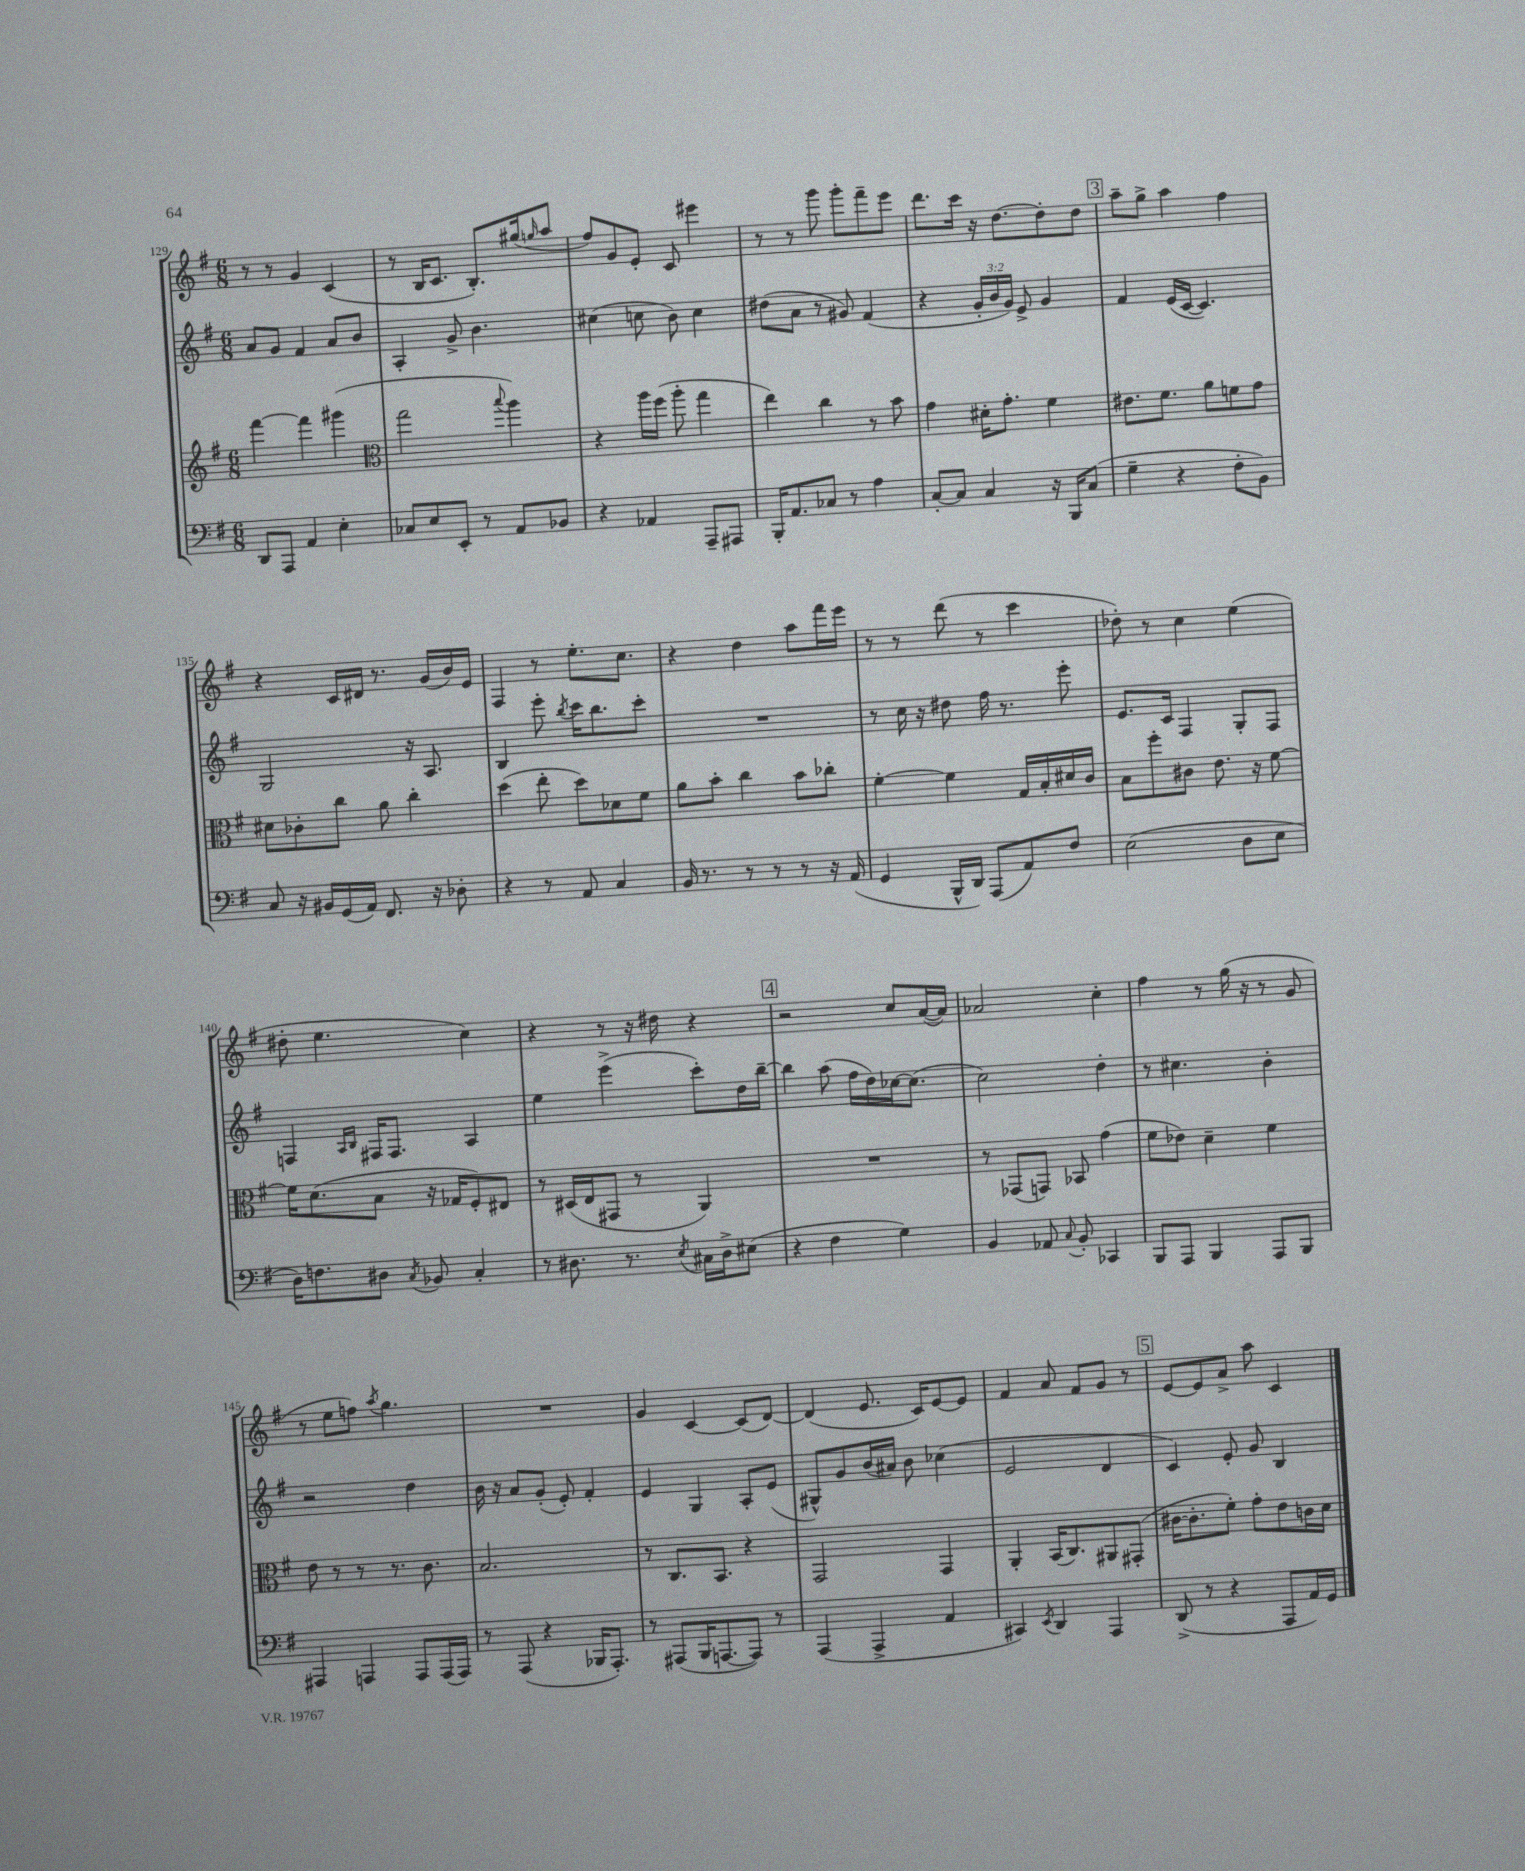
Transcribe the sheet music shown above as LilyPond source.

<<
\new StaffGroup <<
\new Staff = "s0" {
    \clef treble \key g \major \numericTimeSignature \time 6/8
    r8 r8 g'4 c'4( |
    r8 b16 c'8. b8.-.) gis''16( \grace { g''16 } a''8 |
    fis''8) g'8 e'8-. c'8 eis'''4 |
    r8 r8 g'''8 g'''8-. fis'''8-- e'''8 |
    d'''8. c'''16 r16 d''8.~ d''8-. d''8 |
    \mark \markup { \box "3" } a''8-- g''8-> a''4 fis''4 |
    r4 c'16 dis'16 r8. g'16( b'16) e'16 |
    fis4 r8 e''8.-. c''8. |
    r4 d''4 a''8 fis'''16 e'''16 |
    r8 r8 d'''8( r8 c'''4 |
    des''8-.) r8 c''4 e''4( |
    dis''8-. e''4. c''4) |
    r4 r8 r16 dis''16 r4 |
    \mark \markup { \box "4" } r2 c''8 a'16~( a'16) |
    aes'2 c''4-. |
    fis''4 r8 g''16( r16 r8 g'8 |
    r8 e''8 f''8) \acciaccatura { a''8 } g''4. |
    R2. |
    g'4 c'4~ c'8( d'8~) |
    d'4( e'8. c'16) e'8~ e'8 |
    fis'4 a'8 fis'8 g'8 r8 |
    \mark \markup { \box "5" } e'8~ e'8 a'8-> a''8 c'4 \bar "|." |
}
\new Staff = "s1" {
    \clef treble \key g \major \numericTimeSignature \time 6/8 \override Staff.TupletNumber.text = #tuplet-number::calc-fraction-text
    a'8 g'8 fis'4 a'8 b'8 |
    a4-. g'8-> b'4. |
    cis''4( c''8 b'8) c''4 |
    dis''8( a'8 r8 gis'8) fis'4( |
    r4 \tuplet 3/2 { g'16-. b'16 g'16) } e'8-> g'4 |
    \mark \markup { \box "3" } fis'4 e'16( c'16~ c'4.) |
    g2 r16 a8. |
    b4 e'''8-. \acciaccatura { b''8 } c'''16 b''8. c'''8-. |
    R2. |
    r8 c''16 r16 dis''8 fis''16 r8. e'''8-. |
    e'8. c'16 fis4 g8-. fis8 |
    f4 \grace { a16 b16 } fis16 fis8. a4 |
    e''4 e'''4->( c'''8-.) d''16 b''16~-- |
    \mark \markup { \box "4" } b''4 a''8( fis''16 d''16) ces''16~ ces''8.( |
    c''2) d''4-. |
    r8 cis''4. b'4-. |
    r2 d''4 |
    b'16 r16 a'8 g'8-.( e'8-.) fis'4-. |
    e'4 g4 a8-. e'8( |
    gis8-^) g'8 b'16( ais'16) b'8 ces''4( |
    e'2 d'4 |
    \mark \markup { \box "5" } c'4) e'8-. g'8 b4 \bar "|." |
}
\new Staff = "s2" {
    \clef treble \key g \major \numericTimeSignature \time 6/8
    fis'''4~ fis'''4 gis'''4( |
    \clef alto g''2 \appoggiatura { b''8 } a''4) |
    r4 a''16 fis''16( a''8-. g''4 |
    e''4) c''4 r8 b'8 |
    g'4 dis'16-. g'8.-. fis'4 |
    \mark \markup { \box "3" } eis'8. fis'8. a'8 f'8 g'8 |
    dis'8 ces'8-. c''8 a'8 c''4-. |
    d''4( e''8-. d''8) des'8 fis'8 |
    a'8 b'8-. c''4 b'8 ces''8-. |
    fis'4~-. fis'4 g16 b16-. dis'16 c'16 |
    b8 fis''8-. cis'8 e'8. r16 fis'8~ |
    fis'16 d'8.( b8 r16 ges16 fis8-.) eis8 |
    r8 dis16( e16 gis,8 r8 a,4) |
    \mark \markup { \box "4" } R2. |
    r8 ges,8( g,8) bes,8 g'4( |
    fis'8 ees'8) d'4-- fis'4 |
    e'8 r8 r8 r8. c'8. |
    b2. |
    r8 c8. b,8. r4 |
    g,2 g,4 |
    a,4-. b,16( c8.) ais,8 gis,8-.( |
    \mark \markup { \box "5" } cis'16~ cis'8.-. fis'8-.) g'8-. e'8 c'16 d'16 \bar "|." |
}
\new Staff = "s3" {
    \clef bass \key g \major \numericTimeSignature \time 6/8
    d,8 a,,8 a,4 e4-. |
    ces8 e8 e,8-. r8 a,8 bes,8 |
    r4 aes,4 a,,8-- ais,,8 |
    b,,16-. a,8. ces8 r8 a4 |
    c8~-. c8 c4 r16 b,,16 c8( |
    \mark \markup { \box "3" } g4-- r4 fis8-. b,8) |
    c8 r16 bis,16 g,16( a,16) fis,8. r16 des8-. |
    r4 r8 a,8 c4 |
    b,16 r8. r8 r8 r8 r16 a,16( |
    g,4 b,,16-^ d,16) a,,8( a,8) fis8 |
    e2( d8 e8 |
    d16) f8. dis8 \acciaccatura { c8 } bes,8 c4-. |
    r8 dis8. r8. \acciaccatura { e8 } cis16 dis16-> eis8( |
    \mark \markup { \box "4" } r4 fis4 g4) |
    b,4 aes,8 \appoggiatura { c8 } b,8-. ces,4 |
    b,,8 a,,8 b,,4 a,,8 b,,8 |
    ais,,4 a,,4 a,,8 a,,16( a,,16) |
    r8 a,,8( r4 bes,,16 a,,8.-.) |
    r8 ais,,8( b,,16 a,,8.~ a,,8) r8 |
    a,,4( a,,4-> a,4 |
    cis,4) \acciaccatura { e,8 } d,4 a,,4 |
    \mark \markup { \box "5" } d,8->( r8 r4 a,,8 a,16) g,16 \bar "|." |
}
>>
>>
\layout { \context { \Score currentBarNumber = #129 } }
